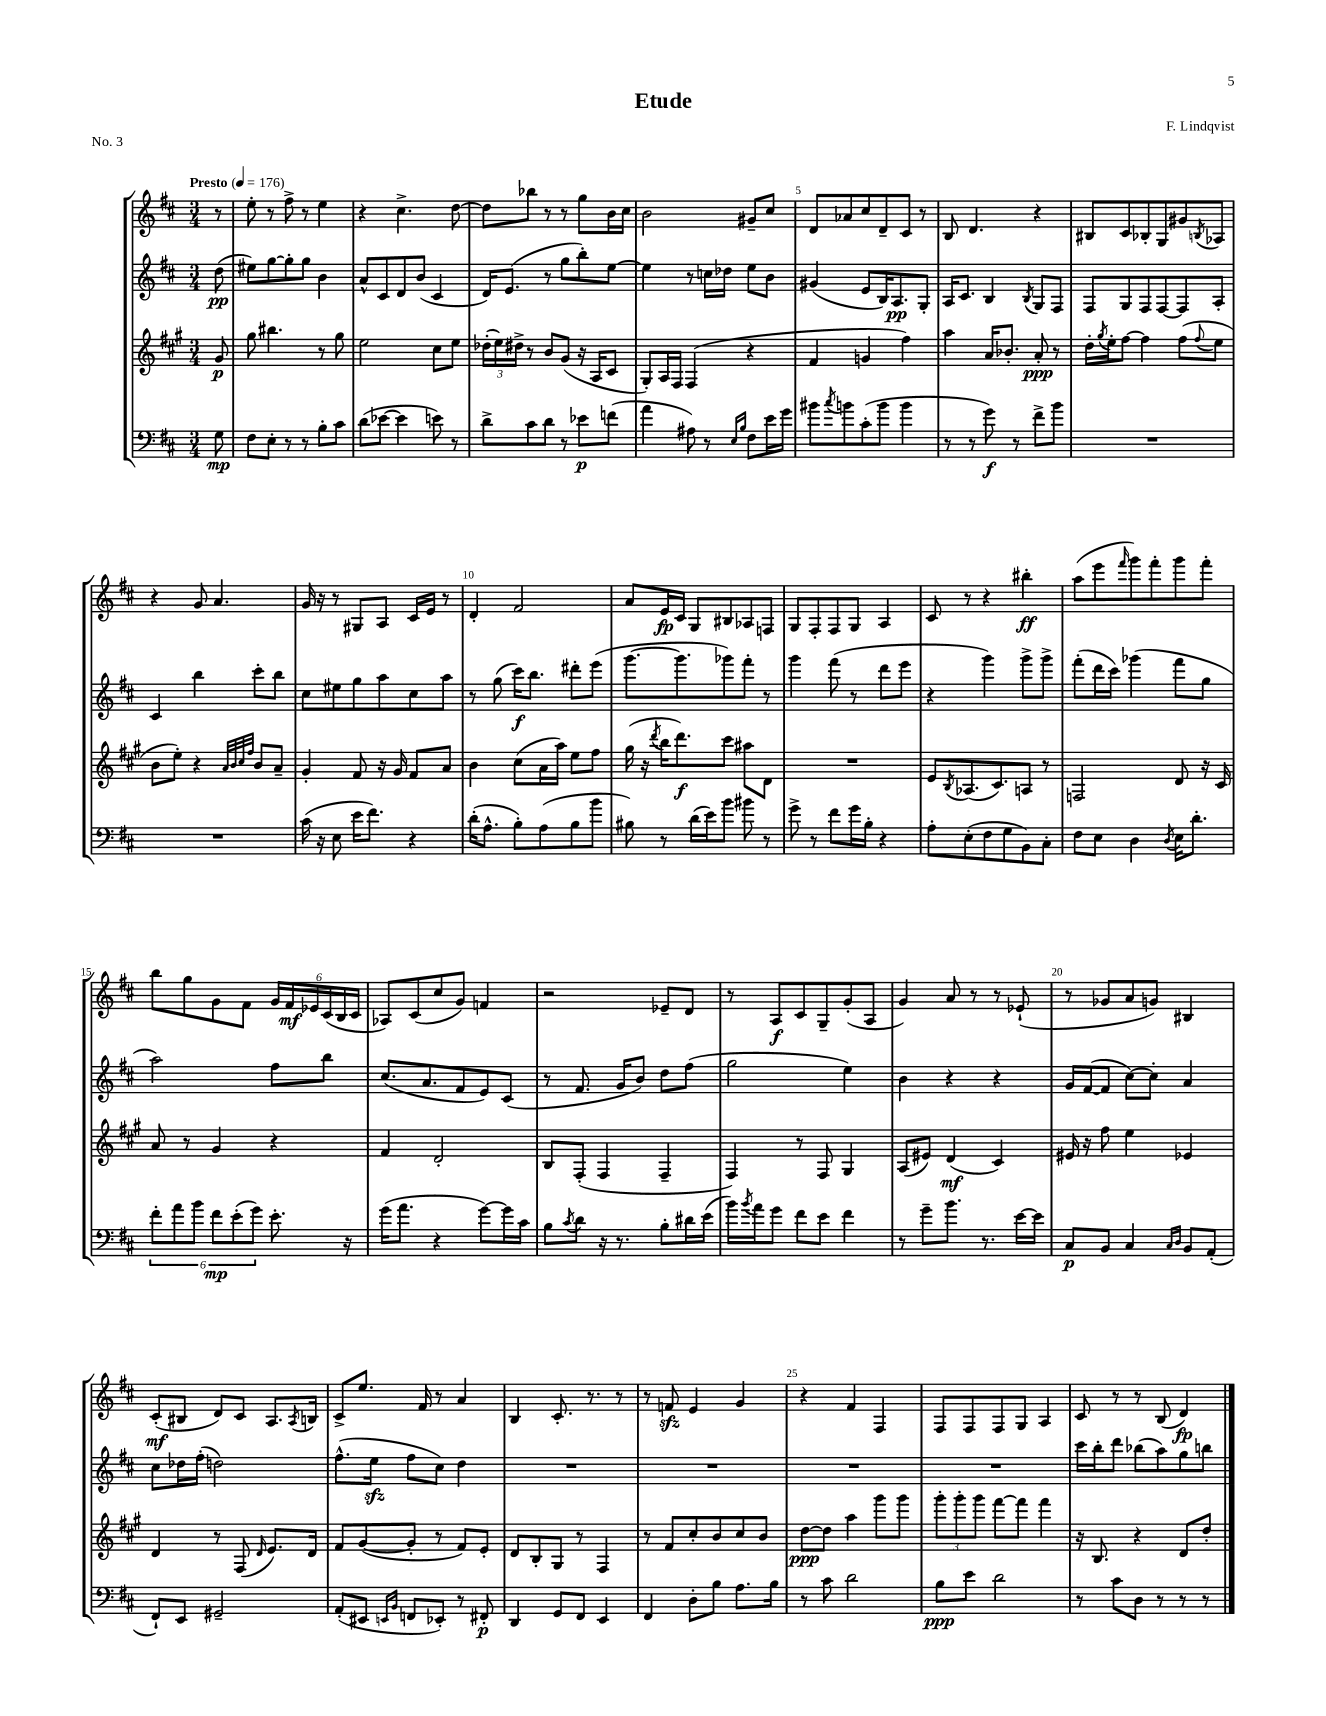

**kern	**dynam	**kern	**dynam	**kern	**dynam	**kern	**dynam
*part4	*part4	*part3	*part3	*part2	*part2	*part1	*part1
*staff4	*staff4	*staff3	*staff3	*staff2	*staff2	*staff1	*staff1
*clefF4	*	*clefG2	*	*clefG2	*	*clefG2	*
*k[f#c#]	*	*k[f#c#g#]	*	*k[f#c#]	*	*k[f#c#]	*
*M3/4	*	*M3/4	*	*M3/4	*	*M3/4	*
*MM176	*	*MM176	*	*MM176	*	*MM176	*
=	=	=	=	=	=	=	=
!	!	!	!	!	!	!LO:TX:a:B:t=Presto	!
8G\	mp	8g#/	p	(8dd\	pp	8r	.
=1	=1	=1	=1	=1	=1	=1	=1
8F#\L	.	8gg#\	.	8ee#X\L)	.	8ee'\	.
8E'\J	.	4.bb#X\	.	[8gg\	.	8r	.
8r	.	.	.	8gg'\]	.	8ff#^\	.
8r	.	.	.	8gg\J	.	8r	.
8B'\L	.	8r	.	4b\	.	4ee\	.
8c#\J	.	8gg#\	.	.	.	.	.
=2	=2	=2	=2	=2	=2	=2	=2
(8d\L	.	2ee\	.	8a^^/L	.	4r	.
[8e-X\J	.	.	.	8c#/	.	.	.
4e-\]	.	.	.	8d/	.	4.cc#^\	.
.	.	.	.	(8b/J	.	.	.
8en\)	.	8cc#\L	.	4c#/	.	.	.
8r	.	8ee\J	.	.	.	[8dd\	.
=3	=3	=3	=3	=3	=3	=3	=3
8d^\L	.	(24dd-X'\LL	.	16d/KL)	.	8dd\L]	.
.	.	24ee\)	.	.	.	.	.
.	.	.	.	(8.e/J	.	.	.
.	.	24dd#X^\JJ	.	.	.	.	.
8c#\	.	8r	.	.	.	8bb-X\J	.
8d\J	.	8b/L	.	8r	.	8r	.
8r	.	(8g#/J	.	8gg\L	.	8r	.
8e-X\L	p	16r	.	8bb'\)	.	8gg\L	.
.	.	16A/KL	.	.	.	.	.
(8fn\J	.	8c#/J	.	[8ee\J	.	16b\L	.
.	.	.	.	.	.	16cc#\JJ	.
=4	=4	=4	=4	=4	=4	=4	=4
4a\	.	8G#'/L)	.	4ee\]	.	2b\	.
.	.	16A/L	.	.	.	.	.
.	.	16F#/JJ	.	.	.	.	.
8A#X\)	.	(4F#/	.	8r	.	.	.
8r	.	.	.	16ccn\LL	.	.	.
.	.	.	.	16dd-X\JJ	.	.	.
16qqE/LL	.	.	.	.	.	.	.
16qqB/JJ	.	.	.	.	.	.	.
8F#\L	.	4r	.	8ee\L	.	8g#X~/L	.
16e\L	.	.	.	8b\J	.	8cc#/J	.
16g\JJ	.	.	.	.	.	.	.
=5	=5	=5	=5	=5	=5	=5	=5
8b#X\L	.	4f#/	.	(4g#X/	.	8d/L	.
8qcc#/	.	.	.	.	.	.	.
8bn\	.	.	.	.	.	8a-X/	.
(8c#'\	.	4gn/	.	8e/L	.	8cc#/	.
8b\J	.	.	.	16B/K)	.	8d~/	.
.	.	.	.	8.A/	pp	.	.
4b\	.	4ff#\)	.	.	.	8c#/J	.
.	.	.	.	8G'/J	.	8r	.
=6	=6	=6	=6	=6	=6	=6	=6
8r	.	4aa\	.	16A/KL	.	8B/	.
.	.	.	.	8.c#/J	.	.	.
8r	.	.	.	.	.	4.d/	.
8g\)	f	16a/KL	.	4B/	.	.	.
.	.	8.b-X'/J	.	.	.	.	.
8r	.	.	.	.	.	.	.
.	.	.	.	8qB/	.	.	.
8f#^\L	.	8a'/	ppp	8G/L	.	4r	.
8b\J	.	8r	.	8F#/J	.	.	.
=7	=7	=7	=7	=7	=7	=7	=7
2.r	.	16dd'\LL	.	8F#/L	.	8B#X/L	.
.	.	8qgg#/	.	.	.	.	.
.	.	16ee'\J	.	.	.	.	.
.	.	[8ff#\J	.	8G/	.	8c#/	.
.	.	4ff#\]	.	8F#/	.	8B-X'/	.
.	.	.	.	[8F#/	.	8G/	.
.	.	(8ff#\L	.	8F#/]	.	8g#X/	.
.	.	8qqff#/	.	.	.	8qBn/	.
.	.	8ee\J	.	8A'/J	.	8A-X/J	.
!!LO:LB:g=z
=8	=8	=8	=8	=8	=8	=8	=8
2.r	.	8b\L	.	4c#/	.	4r	.
.	.	8ee'\J)	.	.	.	.	.
.	.	4r	.	4bb\	.	8g/	.
.	.	.	.	.	.	4.a/	.
.	.	32qqa/LLL	.	.	.	.	.
.	.	32qqb/	.	.	.	.	.
.	.	32qqcc#/	.	.	.	.	.
.	.	32qqff#/JJJ	.	.	.	.	.
.	.	8b/L	.	8ccc#'\L	.	.	.
.	.	8a~/J	.	8bb\J	.	.	.
=9	=9	=9	=9	=9	=9	=9	=9
(16c#\	.	4g#'/	.	8cc#\L	.	16g/	.
16r	.	.	.	.	.	16r	.
8E\	.	.	.	8ee#X\	.	8r	.
16e\KL	.	8f#/	.	8gg\	.	8G#X/L	.
8.f#\J)	.	.	.	.	.	.	.
.	.	16r	.	8aa\	.	8A/J	.
.	.	16g#/	.	.	.	.	.
4r	.	8f#/L	.	8cc#\	.	16c#/LL	.
.	.	.	.	.	.	16e/JJ	.
.	.	8a/J	.	8aa\J	.	8r	.
=10	=10	=10	=10	=10	=10	=10	=10
(16d'\KL	.	4b\	.	8r	.	4d'/	.
8.A^^\J	.	.	.	.	.	.	.
.	.	.	.	(8gg\	.	.	.
8B'\L)	.	(8cc#\L	.	16ccc#\KL)	f	2f#/	.
.	.	.	.	8.bb\J	.	.	.
(8A\	.	16a\L	.	.	.	.	.
.	.	16aa\JJ)	.	.	.	.	.
8B\	.	8ee\L	.	8ddd#X'\L	.	.	.
8b\J	.	8ff#\J	.	(8eee\J	.	.	.
=11	=11	=11	=11	=11	=11	=11	=11
8B#X\)	.	(16gg#\	.	[8.ggg\L	.	8a/L	.
.	.	16r	.	.	.	.	.
.	.	8qddd/	.	.	.	.	.
8r	.	16bb\KL	.	.	.	16e/L	fp
.	.	8.ddd\)	f	8.ggg\]	.	16c#/JJ	.
(16d\LL	.	.	.	.	.	8G/L	.
16e\J)	.	.	.	.	.	.	.
8b\J	.	8ccc#\J	.	8ggg-X\)	.	8B#X/	.
8b#X\	.	8aa#X\L	.	8fff#'\J	.	8A-X/	.
8r	.	8d\J	.	8r	.	8Fn/J	.
=12	=12	=12	=12	=12	=12	=12	=12
8g^\	.	2.r	.	4ggg\	.	8G/L	.
8r	.	.	.	.	.	8F#'/	.
8f#\L	.	.	.	(8fff#\	.	8F#/	.
16g\L	.	.	.	8r	.	8G/J	.
16B'\JJ	.	.	.	.	.	.	.
4r	.	.	.	8ddd\L	.	4A/	.
.	.	.	.	8eee\J	.	.	.
=13	=13	=13	=13	=13	=13	=13	=13
8A'\L	.	8e/L	.	4r	.	8c#/	.
.	.	8qB/	.	.	.	.	.
(8E'\	.	(8.A-X/	.	.	.	8r	.
8F#\	.	.	.	4ggg\)	.	4r	.
.	.	8.c#/)	.	.	.	.	.
8G\	.	.	.	.	.	.	.
8BB\)	.	8An/J	.	8ggg^\L	.	4bb#X'\	ff
8C#'\J	.	8r	.	8ggg^\J	.	.	.
=14	=14	=14	=14	=14	=14	=14	=14
8F#\L	.	2Fn/	.	(8fff#'\L	.	(8aa\L	.
8E\J	.	.	.	16ddd\L	.	8eee\	.
.	.	.	.	16ccc#\JJ)	.	.	.
.	.	.	.	.	.	16qqfff#/	.
4D\	.	.	.	(4ggg-X\	.	8ggg\)	.
.	.	.	.	.	.	8fff#'\	.
8qD/	.	.	.	.	.	.	.
16E\KL	.	8d/	.	8fff#\L	.	8ggg\	.
8.d'\J	.	.	.	.	.	.	.
.	.	16r	.	8gg\J	.	8fff#'\J	.
.	.	16c#/	.	.	.	.	.
!!LO:LB:g=z
=15	=15	=15	=15	=15	=15	=15	=15
12f#'\L	.	8a/	.	2aa\)	.	8bb\L	.
12a\	.	.	.	.	.	.	.
.	.	8r	.	.	.	8gg\	.
12b\J	.	.	.	.	.	.	.
12f#\L	mp	4g#/	.	.	.	8g\	.
(12e'\	.	.	.	.	.	.	.
.	.	.	.	.	.	8f#\J	.
12g\J)	.	.	.	.	.	.	.
8.e'\	.	4r	.	8ff#\L	.	24g/LL	.
.	.	.	.	.	.	24f#/	mf
.	.	.	.	.	.	24e-X/	.
.	.	.	.	8bb\J	.	(24c#/	.
.	.	.	.	.	.	24B/	.
16r	.	.	.	.	.	.	.
.	.	.	.	.	.	24c#/JJ	.
=16	=16	=16	=16	=16	=16	=16	=16
(16g\KL	.	4f#/	.	(8.cc#/L	.	8A-X/L)	.
8.a\J	.	.	.	.	.	.	.
.	.	.	.	.	.	(8c#/	.
.	.	.	.	8.a/	.	.	.
4r	.	2d'/	.	.	.	8cc#/	.
.	.	.	.	8f#/	.	8g/J)	.
[8g\L)	.	.	.	8e/)	.	4fn/	.
16g\L]	.	.	.	(8c#/J	.	.	.
16c#\JJ	.	.	.	.	.	.	.
=17	=17	=17	=17	=17	=17	=17	=17
8B\L	.	8B/L	.	8r	.	2r	.
8qc#/	.	.	.	.	.	.	.
8d\J	.	(8F#'/J	.	8.f#/	.	.	.
16r	.	4F#/	.	.	.	.	.
8.r	.	.	.	16g/KL	.	.	.
.	.	.	.	8b/J)	.	.	.
8B'\L	.	4F#~/	.	8dd\L	.	8e-X~/L	.
16d#X\L	.	.	.	(8ff#\J	.	8d/J	.
(16e\JJ	.	.	.	.	.	.	.
=18	=18	=18	=18	=18	=18	=18	=18
16b\LL)	.	4F#/)	.	2gg\	.	8r	.
8qb/	.	.	.	.	.	.	.
16a\J	.	.	.	.	.	.	.
8g\J	.	.	.	.	.	8A/L	f
8f#\L	.	8r	.	.	.	8c#/	.
8e\J	.	8F#/	.	.	.	8G~/	.
4f#\	.	4G#/	.	4ee\)	.	(8g'/	.
.	.	.	.	.	.	8A/J	.
=19	=19	=19	=19	=19	=19	=19	=19
8r	.	(8A/L	.	4b\	.	4g/)	.
8g~\L	.	8e#X/J)	.	.	.	.	.
8.b\J	.	(4d/	mf	4r	.	8a/	.
.	.	.	.	.	.	8r	.
8.r	.	.	.	.	.	.	.
.	.	4c#/)	.	4r	.	8r	.
[16e\LL	.	.	.	.	.	(8e-X`/	.
16e\JJ]	.	.	.	.	.	.	.
=20	=20	=20	=20	=20	=20	=20	=20
8C#/L	p	16e#X/	.	16g/LL	.	8r	.
.	.	16r	.	([16f#/J	.	.	.
8BB/J	.	8ff#\	.	8f#/J]	.	8g-X/L	.
4C#/	.	4ee\	.	[8cc#\L)	.	8a/	.
.	.	.	.	8cc#'\J]	.	8gn/J)	.
16qqC#/LL	.	.	.	.	.	.	.
16qqD/JJ	.	.	.	.	.	.	.
8BB/L	.	4e-X/	.	4a/	.	4B#X/	.
(8AA'/J	.	.	.	.	.	.	.
!!LO:LB:g=z
=21	=21	=21	=21	=21	=21	=21	=21
8FF#`/L)	.	4d/	.	8cc#\L	.	(8c#'/L	mf
8EE/J	.	.	.	16dd-X\L	.	8B#X/J	.
.	.	.	.	(16ff#'\JJ	.	.	.
2GG#X~/	.	8r	.	2ddn\)	.	8d/L)	.
.	.	(8F#/	.	.	.	8c#/J	.
.	.	16qqd/	.	.	.	.	.
.	.	8.e/L)	.	.	.	8.A/L	.
.	.	.	.	.	.	8qA/	.
.	.	16d/Jk	.	.	.	16Bn/Jk	.
=22	=22	=22	=22	=22	=22	=22	=22
(8AA'/L	.	8f#/L	.	(8.ff#^^\L	.	8c#^/L	.
8EE#X/J	.	([8g#/	.	.	.	8.ee/J	.
.	.	.	.	16eezz\Jk	.	.	.
16qqEEn/LL	.	.	.	.	.	.	.
16qqBB/JJ	.	.	.	.	.	.	.
8FFn/L	.	8g#'/J]	.	8ff#\L	.	.	.
.	.	.	.	.	.	16f#/	.
8EE-X'/J)	.	8r	.	8cc#\J)	.	8r	.
8r	.	8f#/L)	.	4dd\	.	4a/	.
8FF#X'/	p	8e'/J	.	.	.	.	.
=23	=23	=23	=23	=23	=23	=23	=23
4DD/	.	8d/L	.	2.r	.	4B/	.
.	.	8B'/	.	.	.	.	.
8GG/L	.	8G#/J	.	.	.	8.c#'/	.
8FF#/J	.	8r	.	.	.	.	.
.	.	.	.	.	.	8.r	.
4EE/	.	4F#/	.	.	.	.	.
.	.	.	.	.	.	8r	.
=24	=24	=24	=24	=24	=24	=24	=24
4FF#/	.	8r	.	2.r	.	8r	.
.	.	8f#/L	.	.	.	8fnzz/	.
8D'\L	.	8cc#'/	.	.	.	4e/	.
8B\J	.	8b/	.	.	.	.	.
8.A\L	.	8cc#/	.	.	.	4g/	.
.	.	8b/J	.	.	.	.	.
16B\Jk	.	.	.	.	.	.	.
=25	=25	=25	=25	=25	=25	=25	=25
8r	.	[8dd\L	ppp	2.r	.	4r	.
8c#\	.	8dd\J]	.	.	.	.	.
2d\	.	4aa\	.	.	.	4f#/	.
.	.	8ggg#\L	.	.	.	4F#/	.
.	.	8ggg#\J	.	.	.	.	.
=26	=26	=26	=26	=26	=26	=26	=26
8B\L	ppp	12ggg#'\L	.	2.r	.	8F#/L	.
.	.	12ggg#'\	.	.	.	.	.
8e\J	.	.	.	.	.	8F#/	.
.	.	12ggg#\J	.	.	.	.	.
2d\	.	[8fff#\L	.	.	.	8F#/	.
.	.	8fff#\J]	.	.	.	8G/J	.
.	.	4fff#\	.	.	.	4A/	.
=27	=27	=27	=27	=27	=27	=27	=27
8r	.	16r	.	16ccc#\LL	.	8c#/	.
.	.	8.B/	.	16bb'\J	.	.	.
8c#\L	.	.	.	8ddd\J	.	8r	.
8D\J	.	4r	.	(8bb-X\L	.	8r	.
8r	.	.	.	8aa\)	.	(8B/	.
8r	.	8d/L	.	8gg\	.	4d/)	fp
8r	.	8dd'/J	.	8bbn\J	.	.	.
==	==	==	==	==	==	==	==
*-	*-	*-	*-	*-	*-	*-	*-
